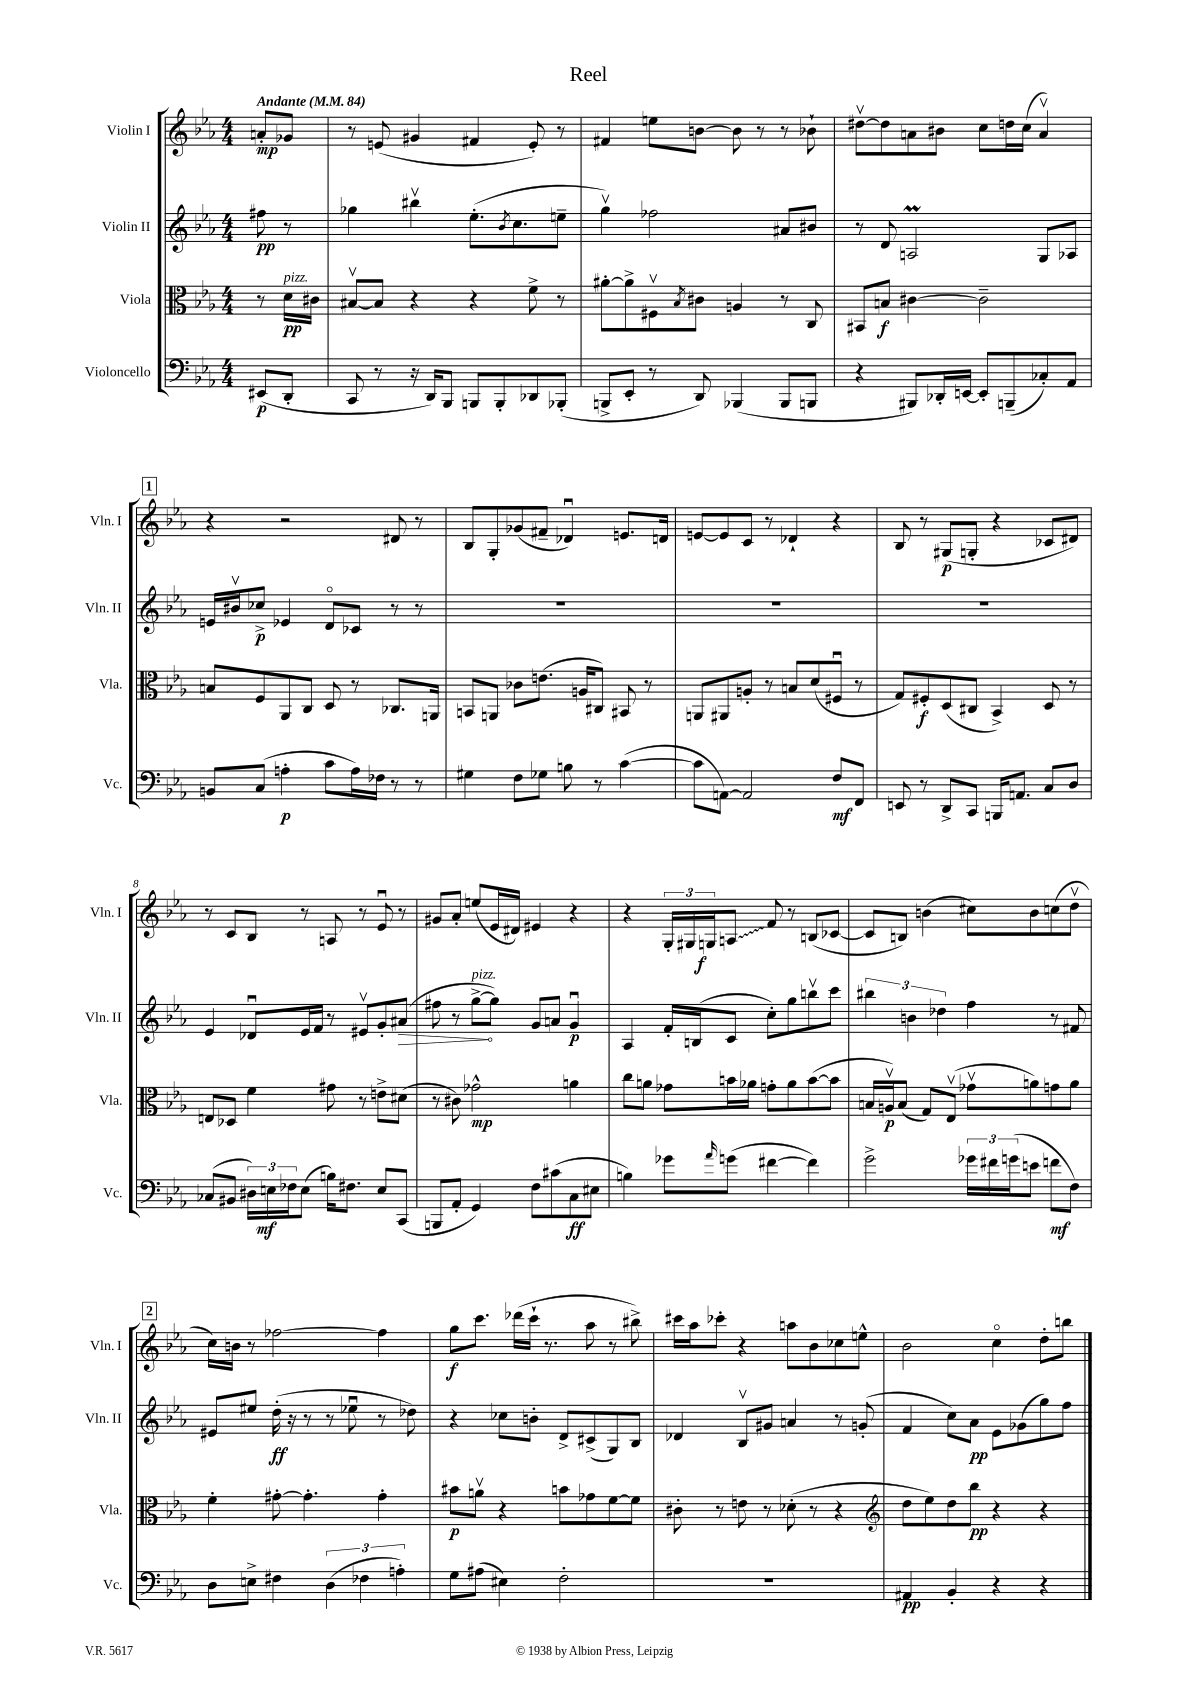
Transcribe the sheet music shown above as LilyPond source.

\header { title = "Reel" }
<<
\new StaffGroup <<
\new Staff = "s0" \with { instrumentName = "Violin I" shortInstrumentName = "Vln. I" } {
    \clef treble \key ees \major \numericTimeSignature \time 4/4 \partial 4 \tempo "Andante" 4 = 84
    a'8-.\mp ges'8 |
    r8 e'8( gis'4 fis'4 e'8-.) r8 |
    fis'4 e''8 b'8~ b'8 r8 r8 bes'8-! |
    dis''8~\upbow dis''8 a'8 bis'8 c''8 d''16 c''16( a'4\upbow) |
    \mark \markup { \box "1" } r4 r2 dis'8 r8 |
    bes8 g8-. ges'8( fis'8-- des'4\downbow) e'8. d'16 |
    e'8~ e'8 c'8 r8 des'4-! r4 |
    bes8 r8 gis8\p( g8-. r4 ces'8 dis'8) |
    r8 c'8 bes8 r8 a8 r8 ees'8\downbow r8 |
    gis'8 aes'8-. e''8( ees'16 dis'16) eis'4 r4 |
    r4 \tuplet 3/2 { g16-. gis16 g16\f } \once \override Glissando.style = #'zigzag a8\glissando f'8 r8 b8( ces'8~ |
    ces'8 b8) b'4( cis''8) b'8 c''8( d''8\upbow |
    \mark \markup { \box "2" } c''16) b'16 r8 fes''2~ fes''4 |
    g''8\f c'''8. des'''16( c'''16-! r8. aes''8 r8 bis''8->) |
    cis'''16 aes''16 ces'''8-. r4 a''8 bes'8 ces''8 e''8-^ |
    bes'2 c''4\flageolet d''8-. b''8 \bar "|." |
}
\new Staff = "s1" \with { instrumentName = "Violin II" shortInstrumentName = "Vln. II" } {
    \clef treble \key ees \major \numericTimeSignature \time 4/4 \partial 4
    fis''8\pp r8 |
    ges''4 bis''4\upbow ees''8.-.( \acciaccatura { bes'8 } c''8. e''8-- |
    g''4\upbow) fes''2 ais'8 bis'8 |
    r8 d'8 a2\prall g8 aes8 |
    \mark \markup { \box "1" } e'16 bis'16\upbow ces''8->\p ees'4 d'8\flageolet ces'8 r8 r8 |
    R1 |
    R1 |
    R1 |
    ees'4 des'8\downbow ees'16 f'16 r8 eis'8\upbow g'8-. \once \override Hairpin.circled-tip = ##t ais'8\>( |
    fis''8 r8 g''8~->\!^\markup { \italic "pizz." } g''8) g'8 a'8 g'4\downbow\p |
    aes4 f'16-. b16( c'8 c''8-.) g''8 b''8\upbow c'''8 |
    \tuplet 3/2 { bis''4 b'4 des''4 } f''4 r8 fis'8 |
    \mark \markup { \box "2" } eis'8 eis''8 d''16-.\ff( r16 r8 r8 ees''8\downbow r8 des''8) |
    r4 ces''8 b'8-. d'8-> cis'8->( g8) bes8 |
    des'4 bes8\upbow gis'8 a'4 r8 g'8-.( |
    f'4 c''8) aes'8\pp ees'8 ges'8( g''8) f''8 \bar "|." |
}
\new Staff = "s2" \with { instrumentName = "Viola" shortInstrumentName = "Vla." } {
    \clef alto \key ees \major \numericTimeSignature \time 4/4 \partial 4
    r8 d'16\pp^\markup { \italic "pizz." } cis'16 |
    bis8~\upbow bis8 r4 r4 f'8-> r8 |
    ais'8~-. ais'8-> fis8\upbow \acciaccatura { bes8 } cis'8 a4 r8 c8 |
    bis,8 b8\f cis'4~ cis'2-- |
    \mark \markup { \box "1" } b8 f8 aes,8 c8 d8 r8 ces8. a,16 |
    b,8 a,8 ces'8 e'8.( a16 cis8) bis,8 r8 |
    a,8 ais,8 a8-. r8 b8 d'8( fis8\downbow r8 |
    g8) fis8-.\f d8( cis8 bes,4->) d8 r8 |
    e8 des8 f'4 gis'8 r8 e'8-> dis'8( |
    r8 cis'8) ges'2-^\mp a'4 |
    c''8 a'8 ges'8 b'16 aes'16 g'8-. aes'8 b'8~( b'8 |
    b16 a16\upbow\p) b8( g8) ees8\upbow( ges'8\upbow a'8) g'8 a'8 |
    \mark \markup { \box "2" } f'4-. gis'8~-. gis'4.-. gis'4-. |
    bis'8\p a'8\upbow r4 b'8 ges'8 f'8~ f'8 |
    cis'8-. r8 e'8 r8 des'8-.( r8 r4 |
    \clef treble d''8 ees''8) d''8 bes''8\pp r4 r4 \bar "|." |
}
\new Staff = "s3" \with { instrumentName = "Violoncello" shortInstrumentName = "Vc." } {
    \clef bass \key ees \major \numericTimeSignature \time 4/4 \partial 4
    eis,8\p( d,8-. |
    c,8 r8 r16 d,16) bes,,8 b,,8 b,,8-. des,8 bes,,8-.( |
    b,,8-> ees,8-. r8 d,8) bes,,4( bes,,8 b,,8 |
    r4 bis,,8) des,16-. e,16~ e,8-. b,,8--( ces8-.) aes,8 |
    \mark \markup { \box "1" } b,8 c8( a4-.\p c'8 a16) fes16 r8 r8 |
    gis4 f8 ges8 b8 r8 c'4~( |
    c'8 a,8~) a,2 f8\mf f,8 |
    e,8 r8 d,8-> c,8 b,,16 a,8. c8 d8 |
    ces8( bis,8 \tuplet 3/2 { dis16) e16\mf fes16 } e8( b16) fis8. e8 c,8( |
    b,,8 aes,8-. g,4) f8 cis'8( c8\ff eis8 |
    b4) ges'8 \grace { aes'16 } g'8( fis'4~ fis'4) |
    g'2-> \tuplet 3/2 { ges'16 fis'16 g'16( } e'8 f'8\mf f8) |
    \mark \markup { \box "2" } d8 e8-> fis4 \tuplet 3/2 { d4( fes4 a4-.) } |
    g8 ais8( eis4) f2-. |
    R1 |
    ais,4\pp bes,4-. r4 r4 \bar "|." |
}
>>
>>
